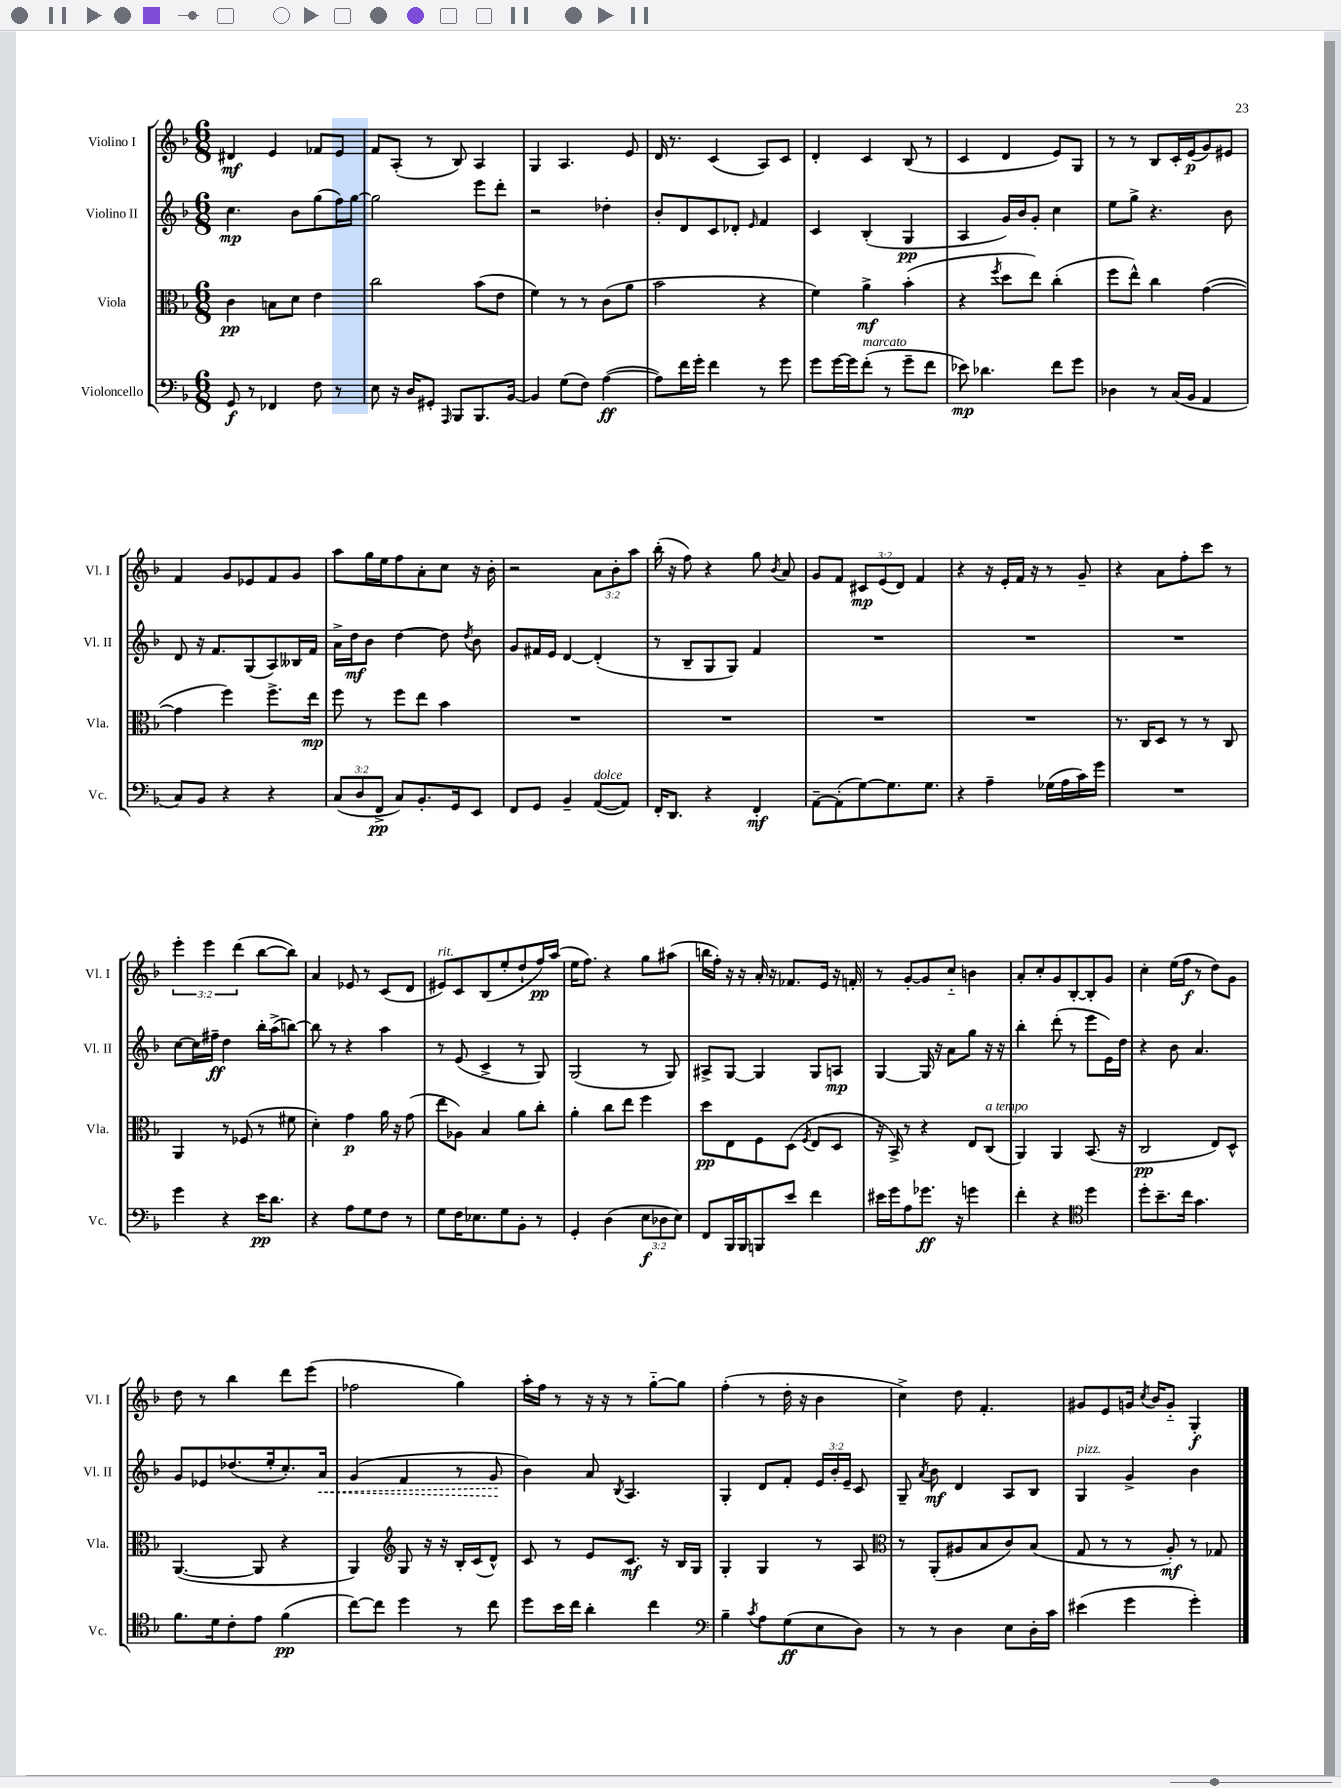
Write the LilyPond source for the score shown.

<<
\new StaffGroup <<
\new Staff = "s0" \with { instrumentName = "Violino I" shortInstrumentName = "Vl. I" } {
    \clef treble \key f \major \numericTimeSignature \time 6/8 \override Staff.TupletNumber.text = #tuplet-number::calc-fraction-text
    \autoBeamOff dis'4\mf e'4 fes'8[ e'8] |
    f'8[ a8]-.( r8 bes8) a4 |
    g4 a4. e'8 |
    d'16 r8. c'4( a8[) c'8] |
    d'4-. c'4 bes8( r8 |
    c'4 d'4 e'8[) g8] |
    r8 r8 bes8[ c'16-. e'16\p( g'8) eis'8] |
    f'4 g'8[ ees'8 f'8 g'8] |
    a''8[ g''16 e''16 f''8 a'8-. c''8] r16 bes'16-. |
    r2 \tuplet 3/2 { a'8[ bes'8-. a''8] } |
    bes''16-.( r16 f''8) r4 g''8 \acciaccatura { bes'8 } a'8 |
    g'8[ f'8] \tuplet 3/2 { cis'8[\mp e'8( d'8]) } f'4 |
    r4 r16 e'16[-. f'16] r16 r8 g'8-- |
    r4 a'8[ f''8-. c'''8] r8 |
    \tuplet 3/2 { e'''4-. e'''4 d'''4( } bes''8[~ bes''8]) |
    a'4 ees'8 r8 c'8[( d'8] |
    eis'8[^\markup { \italic "rit." }) c'8 bes8( e''8-. d''8-! f''16\pp) a''16]( |
    e''16[ f''8.]) r4 g''8[ ais''8]( |
    b''16[ f''16]-.) r16 r16 a'16-. r16 fes'8.[ e'16] r16 f'16-. |
    r8 g'8[~-. g'8 c''8]-_ b'4 |
    a'8[-. c''8-. g'8 bes8~-. bes8-. g'8] |
    c''4-. e''16[( f''16]\f r8 d''8[) g'8] |
    d''8 r8 bes''4 d'''8[ e'''8]( |
    fes''2 g''4) |
    a''16[-. f''16] r8 r16 r16 r8 g''8[~-_ g''8] |
    f''4-.( r8 d''16-. r16 bes'4 |
    c''4->) d''8 f'4.-. |
    gis'8[ e'8 g'16] \acciaccatura { c''8 } bes'16[ g'8]-_ g4-.\f \bar "|." |
}
\new Staff = "s1" \with { instrumentName = "Violino II" shortInstrumentName = "Vl. II" } {
    \clef treble \key f \major \numericTimeSignature \time 6/8 \override Staff.TupletNumber.text = #tuplet-number::calc-fraction-text
    \autoBeamOff c''4.\mp bes'8[ g''8( f''16) g''16]~ |
    g''2 e'''8[ d'''8]-. |
    r2 des''4-. |
    bes'8[-. d'8 c'8 des'8]-. \grace { e'16 } f'4 |
    c'4 bes4-.( g4\pp |
    a4 g'16[) bes'16 g'8]-. c''4 |
    e''8[ g''8]-> r4. bes'8 |
    d'8 r16 f'8.[ g8( a8) beses16 f'16] |
    a'16[-> d''16\mf bes'8] d''4~ d''8 \acciaccatura { d''8 } bes'8 |
    g'8[ fis'16 e'16] d'4~ d'4-.( |
    r8 bes8[-- g8 g8]) f'4 |
    R2. |
    R2. |
    R2. |
    c''8[~ c''16 fis''16]--\ff d''4 bes''16[-. a''16->( b''8]~) |
    b''8 r8 r4 a''4 |
    r8 e'8( c'4-> r8 g8) |
    g2( r8 g8) |
    ais8[-> g8]~ g4 g8[ a8]\mp |
    g4~ g16 r16 a'8[ g''8] r16 r16 |
    bes''4-. d'''8-.( r8 e'''8[ e'16) d''16] |
    r4 bes'8 a'4. |
    g'8[ ees'8 des''8.( e''16-. c''8.-.) \once \override Hairpin.style = #'dashed-line a'16]\< |
    g'4( f'4 r8 g'8\! |
    bes'4) a'8 \acciaccatura { bes8 } a4. |
    g4-. d'8[ f'8]-. \tuplet 3/2 { e'16[ bes'16-. e'16]-- } c'8 |
    g8-- \acciaccatura { a'8 } bes'8\mf d'4 a8[ bes8] |
    g4^\markup { \italic "pizz." } g'4-> bes'4 \bar "|." |
}
\new Staff = "s2" \with { instrumentName = "Viola" shortInstrumentName = "Vla." } {
    \clef alto \key f \major \numericTimeSignature \time 6/8
    \autoBeamOff c'4\pp b8[ d'8] e'4 |
    c''2 bes'8[( e'8] |
    f'4) r8 r8 c'8[( a'8] |
    bes'2 r4 |
    f'4) a'4->\mf bes'4-.( |
    r4 \acciaccatura { f''8 } d''8[ e''8]) c''4-.( |
    f''8[ e''8]-^) c''4 g'4~( |
    g'4 f''4) f''8.[-> e''16]\mp |
    f''8 r8 f''8[ e''8] bes'4 |
    R2. |
    R2. |
    R2. |
    R2. |
    r8. c16[ d8] r8 r8 c8 |
    a,4 r8 fes8( r8 fis'8 |
    d'4-.) g'4\p a'16 r16 g'8( |
    e''8[ aes8]) bes4 a'8[ c''8]-. |
    a'4-. c''8[ e''8] f''4 |
    d''8[\pp e8 f8 d8]( \acciaccatura { f8 } e8[ d8] |
    r16 bes,16->) r8 r4 e8[ c8]^\markup { \italic "a tempo" }( |
    a,4) a,4 bes,8.( r16 |
    c2\pp e8[) d8]-^ |
    a,4.~( a,8 r4 |
    a,4) \clef treble g8 r16 r16 bes16[-. c'16( d'8]-^) |
    c'8 r8 e'8[ c'8.]\mf r16 bes16[ g16] |
    g4-. g4 r8 a8 |
    \clef alto r8 a,8[-.( ais8 bes8 c'8) bes8]( |
    g8 r8 r8 a8-.\mf) r8 ges8 \bar "|." |
}
\new Staff = "s3" \with { instrumentName = "Violoncello" shortInstrumentName = "Vc." } {
    \clef bass \key f \major \numericTimeSignature \time 6/8 \override Staff.TupletNumber.text = #tuplet-number::calc-fraction-text
    \autoBeamOff g,8\f r8 fes,4 f8 r8 |
    e8 r16 d16[ gis,8]-. \grace { a,,16 } bes,,8[ bes,,8. bes,16]~ |
    bes,4 g8[( f8]) a4~\ff( |
    a8[) f'16 g'16]-. f'4 r8 g'8 |
    g'8[ g'16~ g'16 f'8]-.^\markup { \italic "marcato" }( r8 g'8[-- f'8] |
    ees'8\mp) des'4. f'8[ g'8] |
    des4 r8 c16[( bes,16] a,4 |
    c8[) bes,8] r4 r4 |
    \tuplet 3/2 { c8[( d8 f,8]->\pp } c8[) bes,8.-. g,16 e,8] |
    f,8[ g,8] bes,4-- a,8[~^\markup { \italic "dolce" }( a,8]) |
    f,16[-. d,8.] r4 f,4-.\mf |
    a,8[~-- a,8-.( g8~) g8. g8.] |
    r4 a4-- ges16[( a16 c'16) g'16] |
    R2. |
    g'4 r4 e'16[\pp d'8.] |
    r4 a8[ g8 f8] r8 |
    g8[ f16 ees8. g8 bes,8]-. r8 |
    g,4-. d4( \tuplet 3/2 { e8[\f des8 e8]) } |
    f,8[ bes,,16 bes,,16 b,,8 e'8] f'4 |
    eis'16[ g'16 a8 ges'8.]\ff r16 g'4 |
    f'4-. r4 \clef tenor d''4 |
    d''8[-. bes'8.-- c''16] g'4. |
    f'8.[ d'16 c'8-. e'8] f'4\pp( |
    c''8[~) c''8] d''4 r8 c''8 |
    d''8[ bes'16 c''16] a'4-. c''4 |
    \clef bass bes4-- \acciaccatura { c'8 } a8[ g8\ff( e8 d8]) |
    r8 r8 d4 e8[ d16-. c'16] |
    eis'4( g'4 g'4-.) \bar "|." |
}
>>
>>
\layout { \context { \Score \remove "Bar_number_engraver" } }
